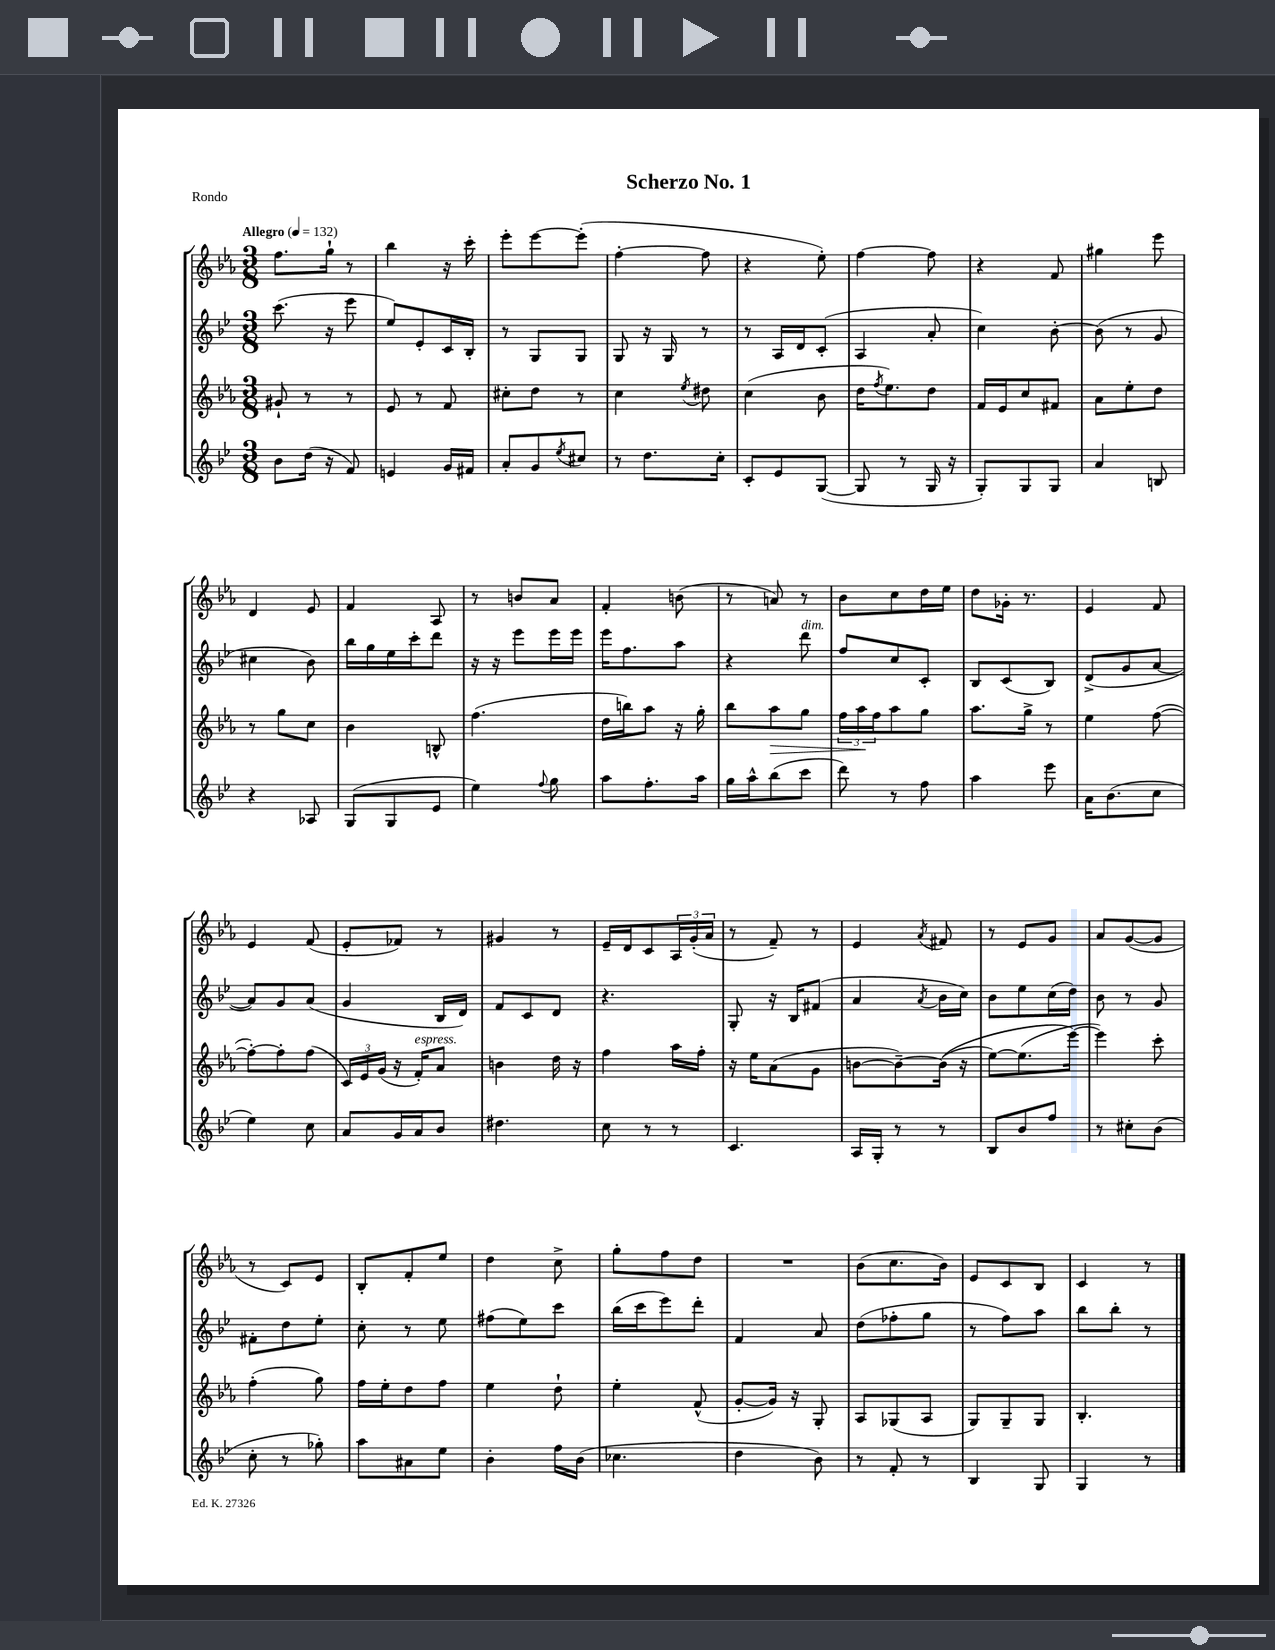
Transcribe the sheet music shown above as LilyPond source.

\header { title = "Scherzo No. 1" piece = "Rondo" }
<<
\new StaffGroup <<
\new Staff = "s0" {
    \clef treble \key ees \major \numericTimeSignature \time 3/8 \tempo "Allegro" 4 = 132
    f''8. g''16-! r8 |
    bes''4 r16 c'''16-. |
    ees'''8-. ees'''8~ ees'''8-.( |
    f''4~-. f''8 |
    r4 ees''8-.) |
    f''4~ f''8 |
    r4 f'8 |
    gis''4 ees'''8 |
    d'4 ees'8 |
    f'4 aes8 |
    r8 b'8 aes'8 |
    f'4-. b'8( |
    r8 a'8) r8 |
    bes'8 c''8 d''16 ees''16 |
    d''8 ges'16-. r8. |
    ees'4 f'8 |
    ees'4 f'8( |
    ees'8-. fes'8) r8 |
    gis'4 r8 |
    ees'16-- d'16 c'8 \tuplet 3/2 { aes16 g'16-.( aes'16 } |
    r8 f'8--) r8 |
    ees'4 \acciaccatura { aes'8 } fis'8 |
    r8 ees'8 g'8 |
    aes'8 g'8~( g'8 |
    r8 c'8) ees'8 |
    bes8-. f'8-. ees''8 |
    d''4 c''8-> |
    g''8-. f''8 d''8 |
    R4. |
    bes'8( c''8. bes'16) |
    ees'8 c'8 bes8 |
    c'4 r8 \bar "|." |
}
\new Staff = "s1" {
    \clef treble \key bes \major \numericTimeSignature \time 3/8
    c'''8.( r16 ees'''8 |
    ees''8) ees'8-. c'16 bes16-. |
    r8 g8 g8 |
    g8 r16 g16 r8 |
    r8 a16 d'16 c'8-.( |
    a4 a'8-. |
    c''4) bes'8~-. |
    bes'8( r8 g'8 |
    cis''4 bes'8) |
    bes''16 g''16 ees''16 c'''16-. d'''8 |
    r16 r16 ees'''8 ees'''16 ees'''16 |
    ees'''16 f''8. a''8 |
    r4 d'''8^\markup { \italic "dim." } |
    f''8 c''8 c'8-. |
    bes8 c'8( bes8) |
    d'8->( g'8 a'8~ |
    a'8) g'8 a'8( |
    g'4 bes16 d'16) |
    f'8 c'8 d'8 |
    r4. |
    g8-. r16 bes16 fis'8( |
    a'4 \acciaccatura { a'8 } bes'16 c''16) |
    bes'8 ees''8 c''16( d''16) |
    bes'8 r8 g'8 |
    fis'8-. d''8 ees''8-. |
    c''8-. r8 ees''8 |
    fis''8( ees''8) c'''8 |
    bes''16( c'''16 ees'''8) d'''8-. |
    f'4 a'8 |
    d''8( fes''8-. g''8 |
    r8 f''8) a''8 |
    bes''8 bes''8-. r8 \bar "|." |
}
\new Staff = "s2" {
    \clef treble \key ees \major \numericTimeSignature \time 3/8
    gis'8-! r8 r8 |
    ees'8 r8 f'8 |
    cis''8-. d''8 r8 |
    c''4 \acciaccatura { ees''8 } dis''8 |
    c''4( bes'8 |
    d''16 \acciaccatura { f''8 } ees''8.) d''8 |
    f'16 ees'16 c''8 fis'8 |
    aes'8 ees''8-. d''8 |
    r8 g''8 c''8 |
    bes'4 b8-^ |
    f''4.( |
    d''16 b''16) aes''8 r16 g''16-. |
    bes''8 aes''8\> g''8 |
    \tuplet 3/2 { f''16 aes''16\! f''16 } aes''8 g''8 |
    aes''8. g''16-> r8 |
    ees''4 f''8~( |
    f''8~-.) f''8-. f''8( |
    \tuplet 3/2 { c'16) ees'16 g'16( } r16 f'16-.^\markup { \italic "espress." }) aes'8 |
    b'4 d''16 r16 |
    f''4 aes''16 f''16-. |
    r16 ees''16 aes'8( g'8 |
    b'8~ b'8~--) b'16(\( r16 |
    ees''8~) ees''8.( ees'''16~\) |
    ees'''4) c'''8-. |
    f''4-.( g''8) |
    f''16 ees''16-. d''8 f''8 |
    ees''4 d''8-! |
    ees''4-. f'8-^( |
    g'8~-. g'16) r16 g8-. |
    aes8 ges8( aes8 |
    g8) g8-- g8 |
    bes4.-. \bar "|." |
}
\new Staff = "s3" {
    \clef treble \key bes \major \numericTimeSignature \time 3/8
    bes'8 d''16( r16 f'8) |
    e'4 g'16 fis'16 |
    a'8-. g'8 \acciaccatura { ees''8 } cis''8 |
    r8 d''8. c''16-. |
    c'8-. ees'8 g8~( |
    g8 r8 g16 r16 |
    g8-.) g8 g8 |
    a'4 b8 |
    r4 aes8 |
    g8( g8 ees'8 |
    ees''4) \appoggiatura { f''8 } g''8 |
    a''8 f''8.-. a''16 |
    g''16 a''16-^ bes''8( c'''8 |
    d'''8) r8 f''8 |
    a''4 ees'''8 |
    a'16 bes'8.( c''8 |
    ees''4) c''8 |
    a'8 g'16 a'16 bes'8 |
    dis''4. |
    c''8 r8 r8 |
    c'4. |
    a16 g16-. r8 r8 |
    bes8 bes'8 f''8 |
    r8 cis''8-. bes'8( |
    c''8-. r8 ges''8-.) |
    a''8 ais'8 ees''8 |
    bes'4-. f''16 bes'16( |
    ces''4. |
    d''4 bes'8) |
    r8 f'8-. r8 |
    bes4 g8 |
    g4 r8 \bar "|." |
}
>>
>>
\layout { \context { \Score \remove "Bar_number_engraver" } }
